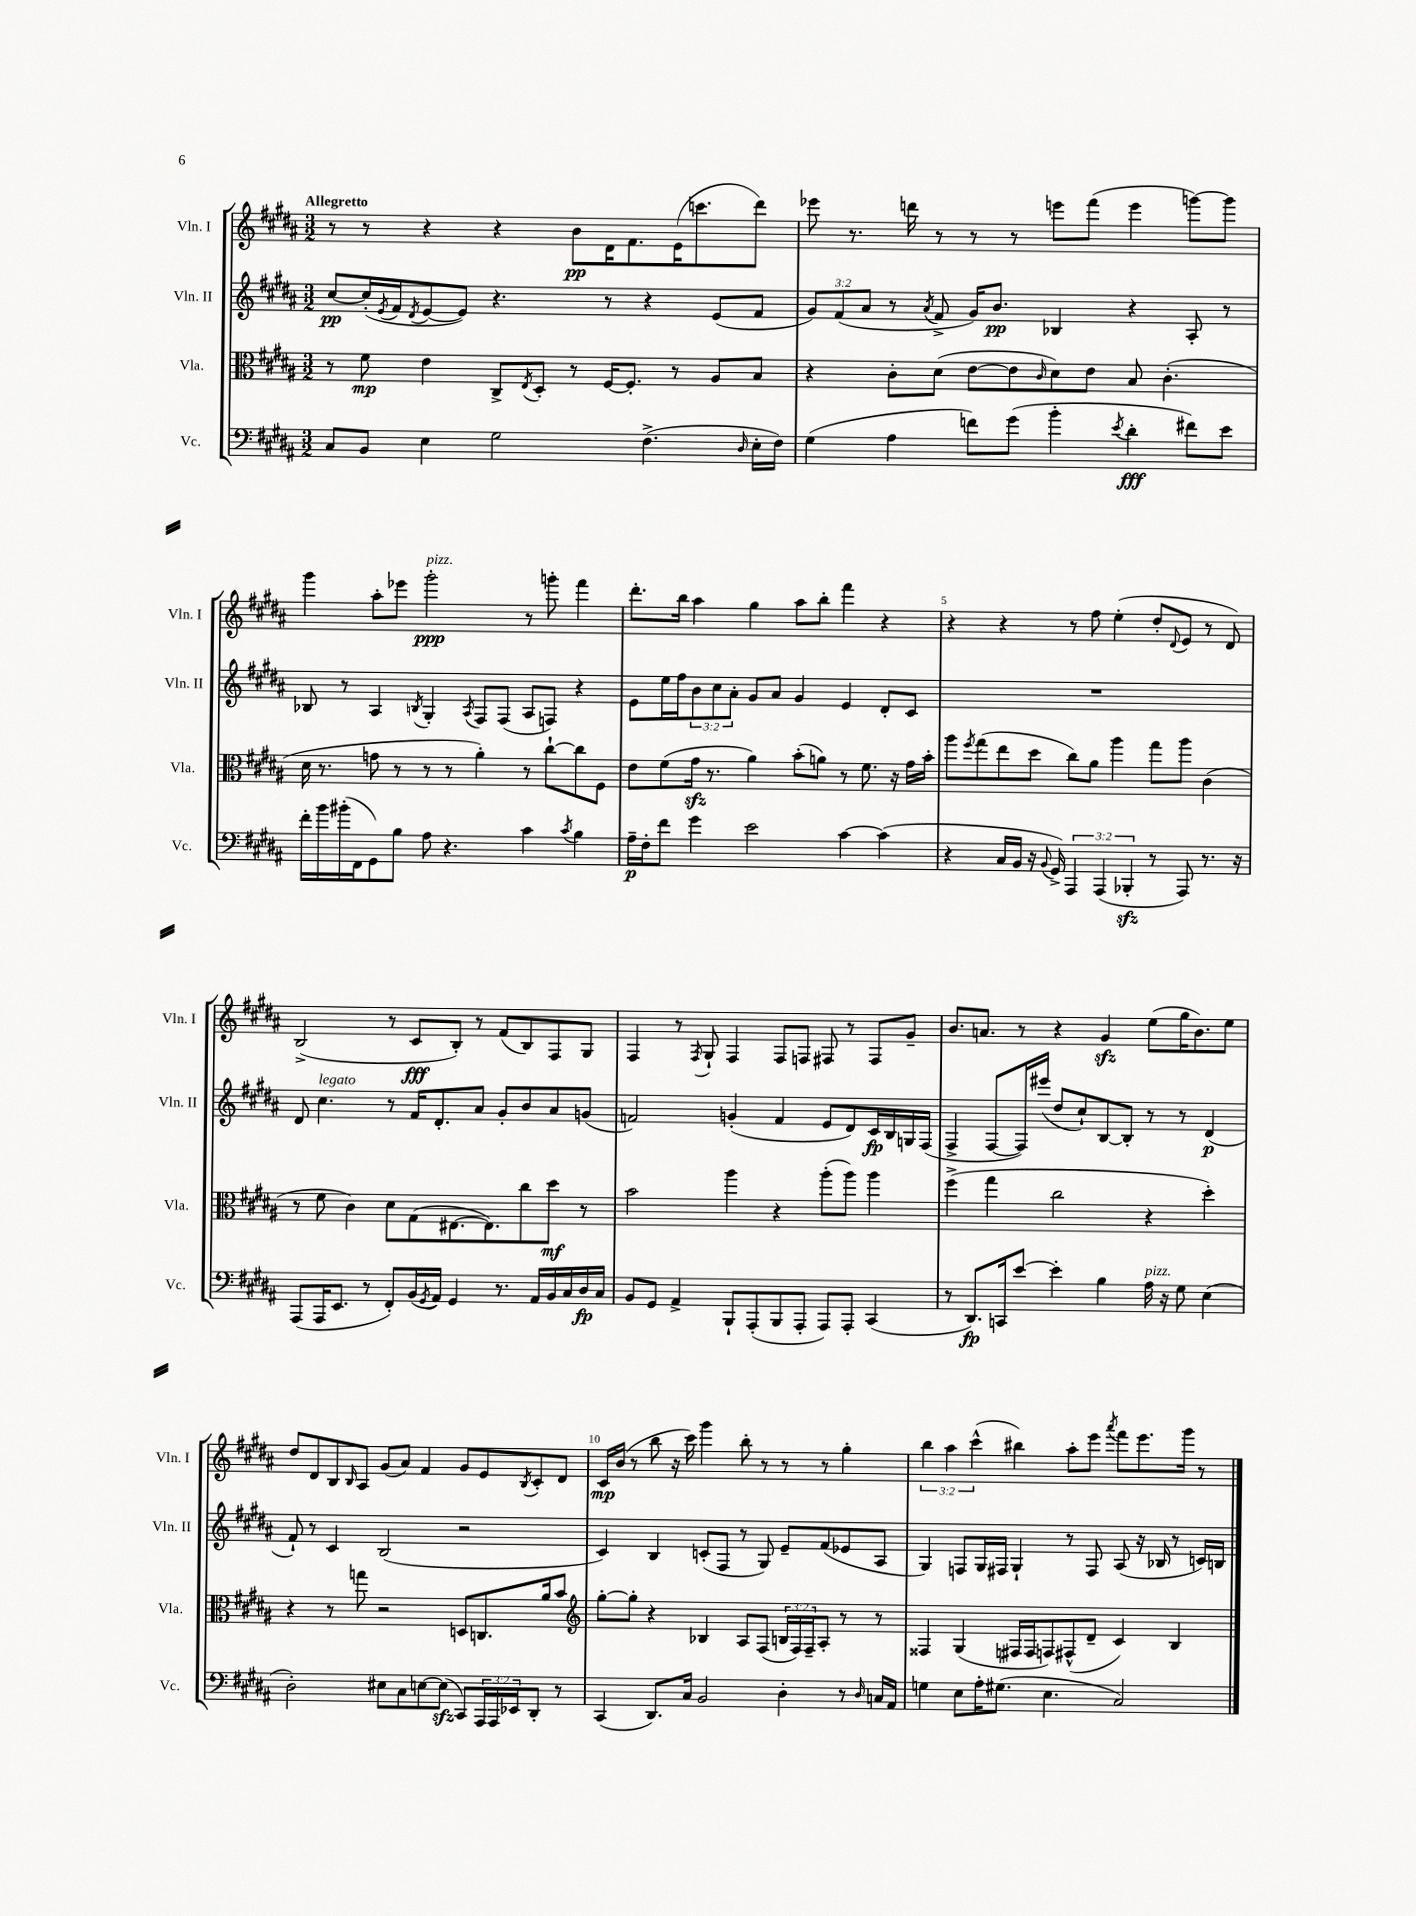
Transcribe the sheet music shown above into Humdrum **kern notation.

**kern	**kern	**kern	**kern
*staff4	*staff3	*staff2	*staff1
*clefF4	*clefC3	*clefG2	*clefG2
*k[f#c#g#d#a#]	*k[f#c#g#d#a#]	*k[f#c#g#d#a#]	*k[f#c#g#d#a#]
*M3/2	*M3/2	*M3/2	*M3/2
8C#	8r	[8cc#	8r
8BB	8f#	(16cc#']	8r
.	.	8qe	.
.	.	16f#	.
.	.	8qd#	.
4E	4e	[8e	4r
.	.	8e])	.
2G#	8C#^	4.r	4r
.	8qE	.	.
.	8D#'	.	.
.	8r	.	8b
.	[16F#	8r	16d#
.	8.F#']	.	8.f#
(4.F#^	.	4r	.
.	8r	.	(16e
.	.	.	8.ccc
.	8A#	(8e	.
16qqD#	.	.	.
16E'	8B	8f#	8ddd#)
16F#)	.	.	.
=	=	=	=
(4G#	4r	12g#)	8eee-
.	.	(12f#	.
.	.	.	8.r
.	.	12a#	.
4A#	8c#'	8r	.
.	.	.	16ddd
.	.	8qa#	.
.	(8d#	8f#^	8r
8f)	[8e	16g#)	8r
.	.	8.b	.
(8g#	8e]	.	8r
.	16qqc#	.	.
4b'	8d#)	4B-	8eee
.	8e	.	(8fff#
8qe	.	.	.
4d#'	8B	4r	4eee
.	(4.c#'	.	.
8f#)	.	8A#'	[8ggg)
8e	.	8r	8ggg]
=	=	=	=
16f#'	16d#	8B-	4ggg#
16b	8.r	.	.
(16b#'	.	8r	.
16FF#	.	.	.
8GG#)	8g	4A#	8aa#'
8B	8r	.	8eee-
.	.	8qB	.
8A#	8r	4G#'	2ggg#'
4.r	8r	.	.
.	.	8qA#	.
.	4a#')	8F#	.
.	.	(8F#	.
4c#	8r	8A#	8r
.	[8cc#`	8F)	8ggg'
8qc#	.	.	.
4B	8cc#]	4r	4fff#
.	8F#	.	.
=	=	=	=
16A#~	8e	8e	8.ddd#'
16F#'	.	.	.
8f#	(8f#	16ee	.
.	.	16ff#	16bb
4g#	16g#	12b	4aa#
.	8.r	.	.
.	.	12cc#	.
.	.	12a#'	.
2e	4a#)	8g#	4gg#
.	.	8a#	.
.	(8b'	4g#	8aa#
.	8a)	.	8bb'
[4c#	8r	4e	4fff#
.	8.f#	.	.
(4c#]	.	8d#'	4r
.	16r	.	.
.	16g#	8c#	.
.	16b'	.	.
=	=	=	=
4r	8aa#	1.r	4r
.	8qff#	.	.
.	(8gg#	.	.
16C#	8ee	.	4r
16BB	.	.	.
16r	8dd#	.	.
8qqBB	.	.	.
16GG#^)	.	.	.
6AAA#	8cc#)	.	8r
.	8a#	.	8ff#
(6AAA#	.	.	.
.	4aa#	.	(4ee'
6BBB-'	.	.	.
8r	8gg#	.	8dd#'
.	.	.	8qqd#
8AAA#)	8aa#	.	8e
8.r	(4c#	.	8r
.	.	.	8d#)
16r	.	.	.
=	=	=	=
(8AAA#	8r	8d#	(2B^
16AAA#	8f#	4.cc#	.
8.EE	.	.	.
.	4c#)	.	.
8r	.	.	.
8FF#')	8d#	8r	8r
(16BB	(8G#	16f#	8c#
8qGG#	.	.	.
16AA#)	.	8.d#'	.
4GG#	[8.E#	.	8B')
.	.	8a#	8r
.	8.E#])	.	.
8.r	.	8g#'	(8f#
.	8cc#	8b	8B)
16AA#	.	.	.
16BB	8dd#	8a#	8F#
16C#	.	.	.
16D#	8r	(8g	8G#
16C#	.	.	.
=	=	=	=
8BB	2b	2f)	4F#
8GG#	.	.	.
4AA#^	.	.	8r
.	.	.	8qF#
.	.	.	8G#`
8BBB`	4aa#	(4g'	4F#
(8AAA#'	.	.	.
8BBB	4r	4f	8F#
8AAA#'	.	.	8F
8AAA#)	(8aa#'	8e	8F#
8AAA#'	8aa#)	8d#)	8r
(4CC#	4aa#	16c#	8F#
.	.	16B	.
.	.	16G	8g#~
.	.	(16F#	.
=	=	=	=
8r	(4ff#^	4F#^	8.b
8.DD#)	.	.	.
.	.	.	8.a
.	4gg#	[8F#	.
16CC	.	.	.
[8e	.	16F#])	8r
.	.	(16eee#	.
4e']	2cc#	8dd#	4r
.	.	8cc#`)	.
4B	.	[8B	4g#
.	.	8B']	.
16A#	4r	8r	(8ee
16r	.	.	.
8G#	.	8r	16gg#
.	.	.	8.b)
(4E	4dd#')	(4d#	.
.	.	.	8ee
=	=	=	=
2D#')	4r	8f#`)	8dd#
.	.	8r	8d#
.	8r	4c#	8B
.	.	.	16qqB
.	8gg	.	8A#
8E#	2r	(2B	(8g#
8C#	.	.	8a#)
[8E	.	.	4f#
(8E]	.	.	.
8CC#)	8D	2r	8g#
24AAA#	8.C	.	8e
24AAA#	.	.	.
24EE-	.	.	.
.	.	.	8qB
8DD#'	.	.	8c#'
.	16a#	.	.
8r	8b	.	8d#
=	=	=	=
*	*clefG2	*	*
(4CC#	[8gg#'	4c#)	16c#
.	.	.	(16b
.	8gg#']	.	8r
8.DD#)	4r	4B	8bb
.	.	.	16r
16C#	.	.	16ccc#)
2BB	4B-	(8c'	4ggg#
.	.	8F#	.
.	8A#	8r	8bb'
.	(8F#	8G#)	8r
4D#'	24B	8e~	8r
.	24F#)	.	.
.	24F#~	.	.
.	8A#'	(8f#	8r
8r	8r	8e-	4gg#'
16qqD#	.	.	.
16C	8r	8A#	.
16AA#	.	.	.
=	=	=	=
4G	4F##	4G#)	6bb
.	.	.	6aa#
8E	(4G#	8F	.
.	.	.	(6ccc#^^
16A#'	.	16G#	.
(8.G#	.	16F#	.
.	16F#	4G#`	4bb#)
.	16F#	.	.
4.E	8F)	.	.
.	(8F#^^	8r	8aa#'
.	8d#~	8F#	8eee
.	.	.	8qaaa#
2C#)	4c#)	(8A#	8fff#
.	.	16r	8.eee
.	.	16B-	.
.	4B	8r	.
.	.	.	16ggg#
.	.	16c)	8r
.	.	16B	.
==	==	==	==
*-	*-	*-	*-
